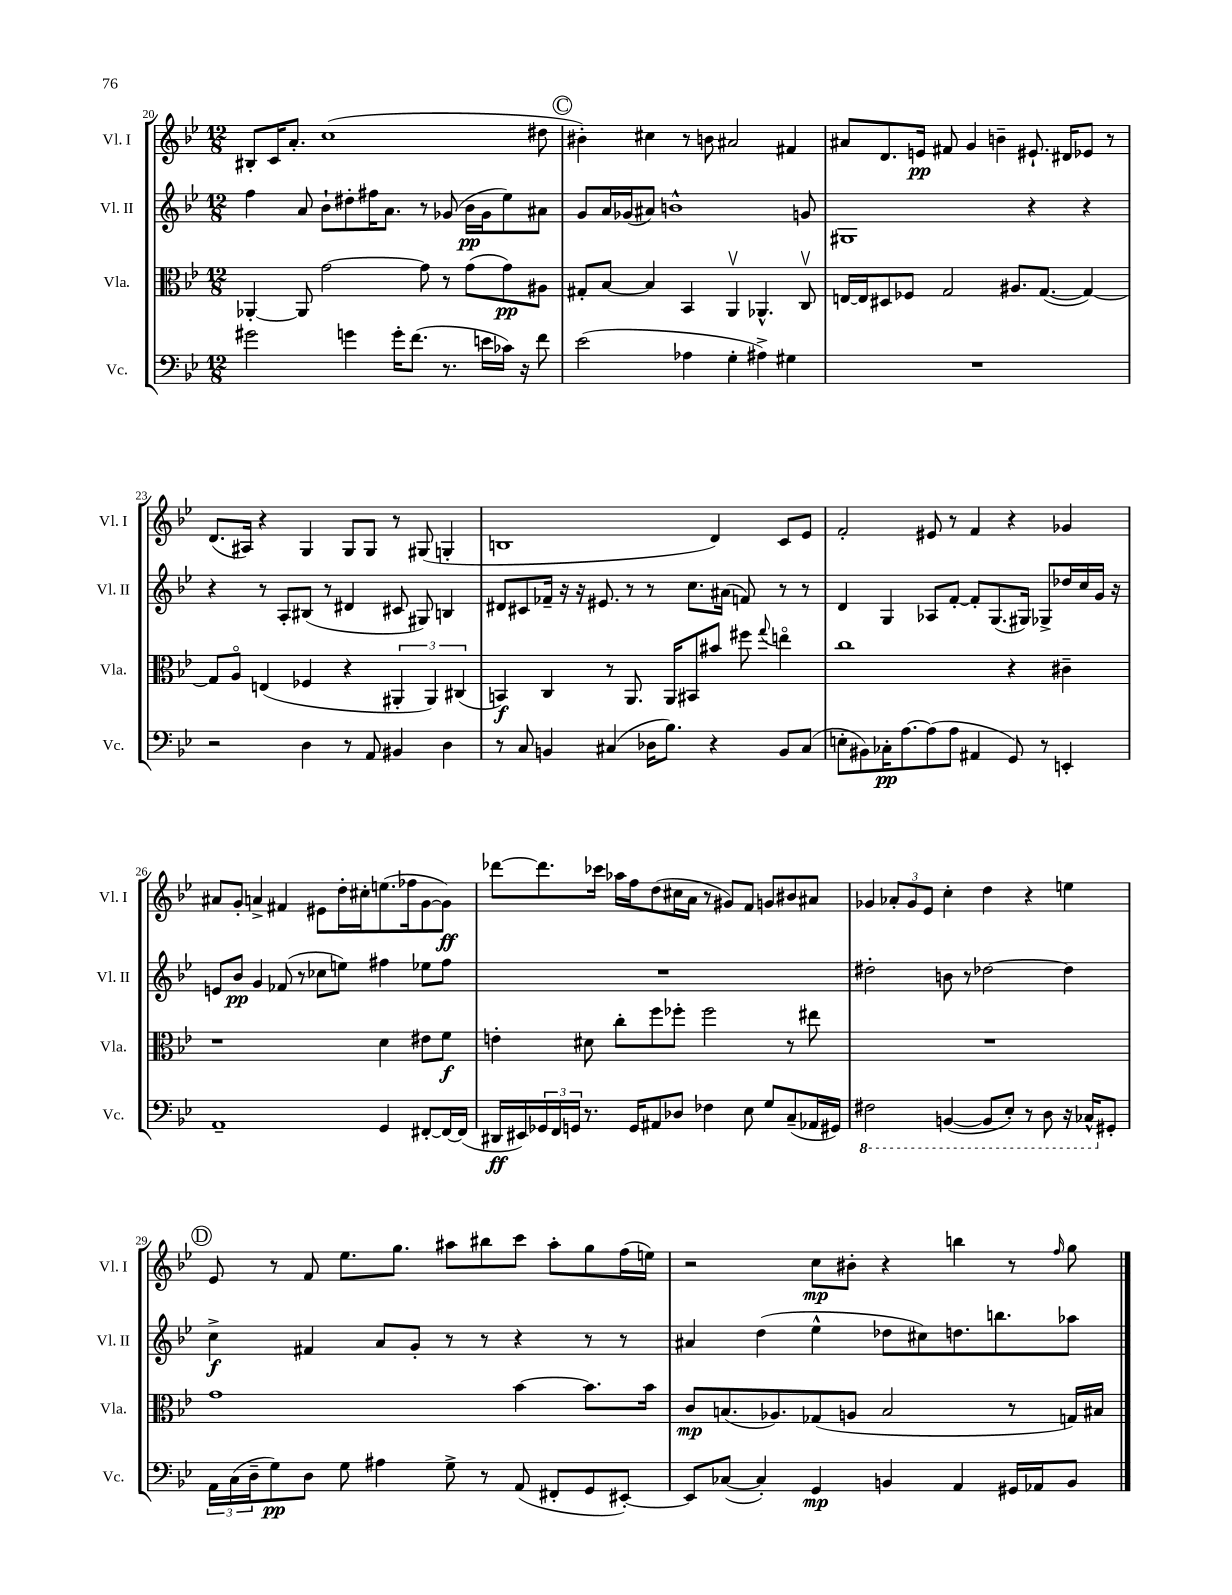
<<
\new StaffGroup <<
\new Staff = "s0" \with { instrumentName = "Vl. I" shortInstrumentName = "Vl. I" } {
    \clef treble \key bes \major \numericTimeSignature \time 12/8
    bis8-. c'16 a'8.-. c''1( dis''8 |
    \mark \markup { \circle "C" } bis'4-.) cis''4 r8 b'8 ais'2 fis'4 |
    ais'8 d'8. e'16\pp fis'8 g'4 b'4-- eis'8.-! dis'16 ees'8 r8 |
    d'8.( ais16) r4 g4 g8 g8 r8 gis8( g4-. |
    b1 d'4) c'8 ees'8 |
    f'2-. eis'8 r8 f'4 r4 ges'4 |
    ais'8 g'8-. a'4-> fis'4 eis'8 d''16-. cis''16-. e''8.( fes''16 g'8~ g'8\ff) |
    des'''8~ des'''8. ces'''16 aes''16 f''16 d''8( cis''16 a'16 r8 gis'8) f'8 g'8 bis'8 ais'8 |
    ges'4 \tuplet 3/2 { aes'8-. ges'8 ees'8 } c''4-. d''4 r4 e''4 |
    \mark \markup { \circle "D" } ees'8 r8 f'8 ees''8. g''8. ais''8 bis''8 c'''8 ais''8-. g''8 f''16( e''16) |
    r2 c''8\mp bis'8-. r4 b''4 r8 \grace { f''16 } g''8 \bar "|." |
}
\new Staff = "s1" \with { instrumentName = "Vl. II" shortInstrumentName = "Vl. II" } {
    \clef treble \key bes \major \numericTimeSignature \time 12/8
    f''4 a'8 bes'8-! dis''8-. fis''16 a'8. r8 ges'8( bes'16\pp ges'16 ees''8) ais'8 |
    \mark \markup { \circle "C" } g'8 a'16 ges'16( ais'8) b'1-^ g'8 |
    gis1 r4 r4 |
    r4 r8 a8-. bis8( r8 dis'4 cis'8 gis8) b4 |
    dis'8 cis'8 fes'16-- r16 r16 eis'8. r8 r8 c''8. ais'16( f'8) r8 r8 |
    d'4 g4 aes8 f'8~-. f'8-. g8.( gis16) ges8-> des''16 c''16 g'16 r16 |
    e'8 bes'8\pp g'4 fes'8( r8 ces''8 e''8) fis''4 ees''8 fis''8 |
    R1. |
    dis''2-. b'8 r8 des''2~ des''4 |
    \mark \markup { \circle "D" } c''4->\f fis'4 a'8 g'8-. r8 r8 r4 r8 r8 |
    ais'4 d''4( ees''4-^ des''8 cis''8) d''8. b''8. aes''8 \bar "|." |
}
\new Staff = "s2" \with { instrumentName = "Vla." shortInstrumentName = "Vla." } {
    \clef alto \key bes \major \numericTimeSignature \time 12/8
    aes,4~-. aes,8 g'2~ g'8 r8 g'8( g'8\pp) ais8 |
    \mark \markup { \circle "C" } gis8-. bes8~ bes4 bes,4 a,4\upbow aes,4.-^ c8\upbow |
    e16~ e16 dis8 fes8 g2 ais8. g8.~( g4~) |
    g8 a8\flageolet e4( fes4 r4 \tuplet 3/2 { ais,4-. ais,4) cis4( } |
    b,4\f) c4 r8 a,8. a,16 bis,8 bis'8 fis''8 \appoggiatura { g''8 } e''4\flageolet |
    c''1 r4 cis'4-- |
    r1 d'4 eis'8 f'8\f |
    e'4-. dis'8 c''8-. f''8 fes''8-. fes''2 r8 eis''8 |
    R1. |
    \mark \markup { \circle "D" } g'1 bes'4~ bes'8. bes'16 |
    c'8\mp b8.( aes8.) ges8( a8 b2 r8 g16) bis16 \bar "|." |
}
\new Staff = "s3" \with { instrumentName = "Vc." shortInstrumentName = "Vc." } {
    \clef bass \key bes \major \numericTimeSignature \time 12/8
    gis'2 g'4 g'16-. f'8.( r8. e'16 ces'16) r16 f'8 |
    \mark \markup { \circle "C" } ees'2( aes4 g4-. ais4->) gis4 |
    R1. |
    r2 d4 r8 a,8 bis,4 d4 |
    r8 c8 b,4 cis4( des16 bes8.) r4 b,8 cis8( |
    e8-. bis,8) ces16-.\pp a8.~ a8( a8 ais,4 g,8) r8 e,4-. |
    a,1-- g,4 fis,8~-. fis,16~ fis,16( |
    dis,16\ff eis,16) \tuplet 3/2 { ges,16 f,16 g,16 } r8. g,16 ais,8 des8 fes4 ees8 g8 c8--( aes,16 gis,16) |
    \ottava #-1 fis,2 b,,4~( b,,8 ees,8-.) r8 d,8 r16 ces,16-^ \ottava #0 gis,8-. |
    \mark \markup { \circle "D" } \tuplet 3/2 { a,16 c16( d16-- } g8\pp) d8 g8 ais4 g8-> r8 a,8( fis,8-. g,8 eis,8~-.) |
    eis,8 ces8~( ces4-.) g,4\mp b,4 a,4 gis,16 aes,16 b,8 \bar "|." |
}
>>
>>
\layout { \context { \Score currentBarNumber = #20 } }
